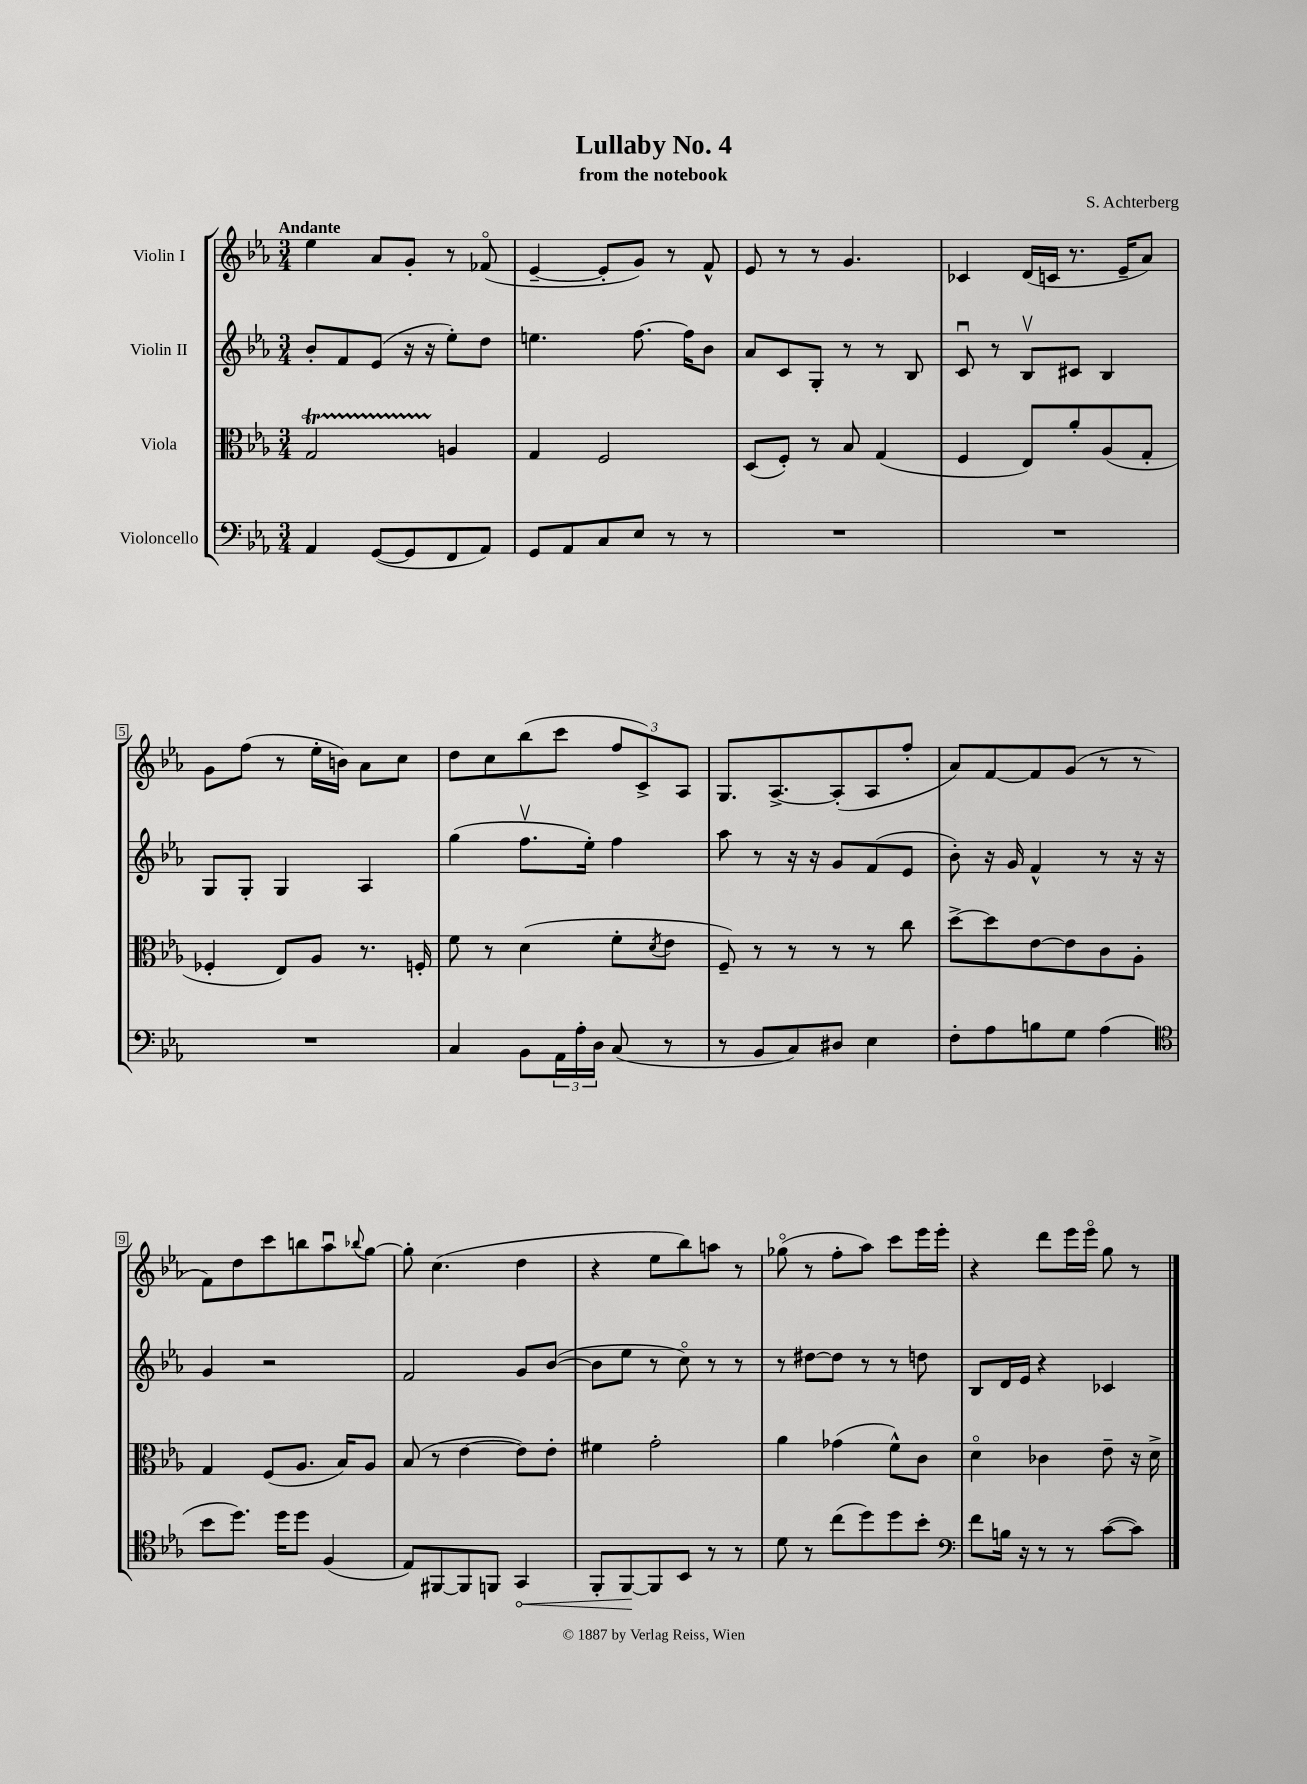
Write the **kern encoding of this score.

**kern	**kern	**kern	**kern
*staff4	*staff3	*staff2	*staff1
*clefF4	*clefC3	*clefG2	*clefG2
*k[b-e-a-]	*k[b-e-a-]	*k[b-e-a-]	*k[b-e-a-]
*M3/4	*M3/4	*M3/4	*M3/4
4AA-	2G	8b-'	4ee-
.	.	8f	.
([8GG	.	(8e-	8a-
8GG]	.	16r	8g'
.	.	16r	.
8FF	4A	8ee-')	8r
8AA-)	.	8dd	(8f-o
=	=	=	=
8GG	4G	4.ee	[4e-~
8AA-	.	.	.
8C	2F	.	8e-']
8E-	.	[8.ff	8g)
8r	.	.	8r
.	.	16ff]	.
8r	.	8b-	8f^^
=	=	=	=
2.r	(8D	8a-	8e-
.	8F')	8c	8r
.	8r	8G'	8r
.	8B-	8r	4.g
.	(4G	8r	.
.	.	8B-	.
=	=	=	=
2.r	4F	8cu	4c-
.	.	8r	.
.	8E-)	8B-v	(16d
.	.	.	16c
.	8a-'	8c#	8.r
.	(8A-	4B-	.
.	.	.	16e-~
.	8G'	.	8a-)
=	=	=	=
2.r	4F-'	8G	8g
.	.	8G'	(8ff
.	8E-)	4G	8r
.	8A-	.	16ee-'
.	.	.	16b)
.	8.r	4A-	8a-
.	.	.	8cc
.	16F'	.	.
=	=	=	=
4C	8f	(4gg	8dd
.	8r	.	8cc
8BB-	(4d	8.ffv	(8bb-
24AA-	.	.	8ccc
24A-'	.	.	.
.	.	16ee-')	.
24D	.	.	.
(8C	8f'	4ff	12ff
.	.	.	12c^)
.	8qd	.	.
8r	8e-	.	.
.	.	.	12A-
=	=	=	=
8r	8F~)	8aa-	8.G
8BB-	8r	8r	.
.	.	.	[8.A-^
8C)	8r	16r	.
.	.	16r	.
8D#	8r	8g	(8A-']
4E-	8r	(8f	8A-
.	8cc	8e-	8ff'
=	=	=	=
8F'	[8dd^	8b-')	8a-)
8A-	8dd]	16r	[8f
.	.	16g	.
8B	[8e-	4f^^	8f]
8G	8e-]	.	(8g
(4A-	8c	8r	8r
.	8A-'	16r	8r
.	.	16r	.
=	=	=	=
*clefC4	*	*	*
8b-	4G	4g	8f)
8.dd)	.	.	8dd
.	(8F	2r	8ccc
16dd	.	.	.
8dd	8.A-	.	8bb
(4F	.	.	8aa-u
.	16B-)	.	.
.	.	.	8qqbb-
.	8A-	.	[8gg
=	=	=	=
8E-)	(8B-	2f	8gg']
[8FF#	8r	.	(4.cc
8FF#]	[4e-	.	.
8FF	.	.	.
4GG	8e-])	8g	4dd
.	8e-'	([8b-	.
=	=	=	=
8FF'	4f#	8b-]	4r
[8FF	.	8ee-	.
8FF]	2g'	8r	8ee-
8BB-	.	8cco)	8bb-)
8r	.	8r	8aa
8r	.	8r	8r
=	=	=	=
8d	4a-	8r	(8gg-o
8r	.	[8dd#	8r
(8cc	(4g-	8dd#]	8ff'
8dd)	.	8r	8aa-)
8dd	8f^^)	8r	8ccc
8b-'	8c	8dd	16eee-
.	.	.	16eee-'
=	=	=	=
*clefF4	*	*	*
8f	4do	8B-	4r
16B	.	16d	.
16r	.	16e-	.
8r	4c-	4r	8ddd
8r	.	.	16eee-
.	.	.	16eee-o
([8c	8e-~	4c-	8gg
8c])	16r	.	8r
.	16d^	.	.
==	==	==	==
*-	*-	*-	*-
